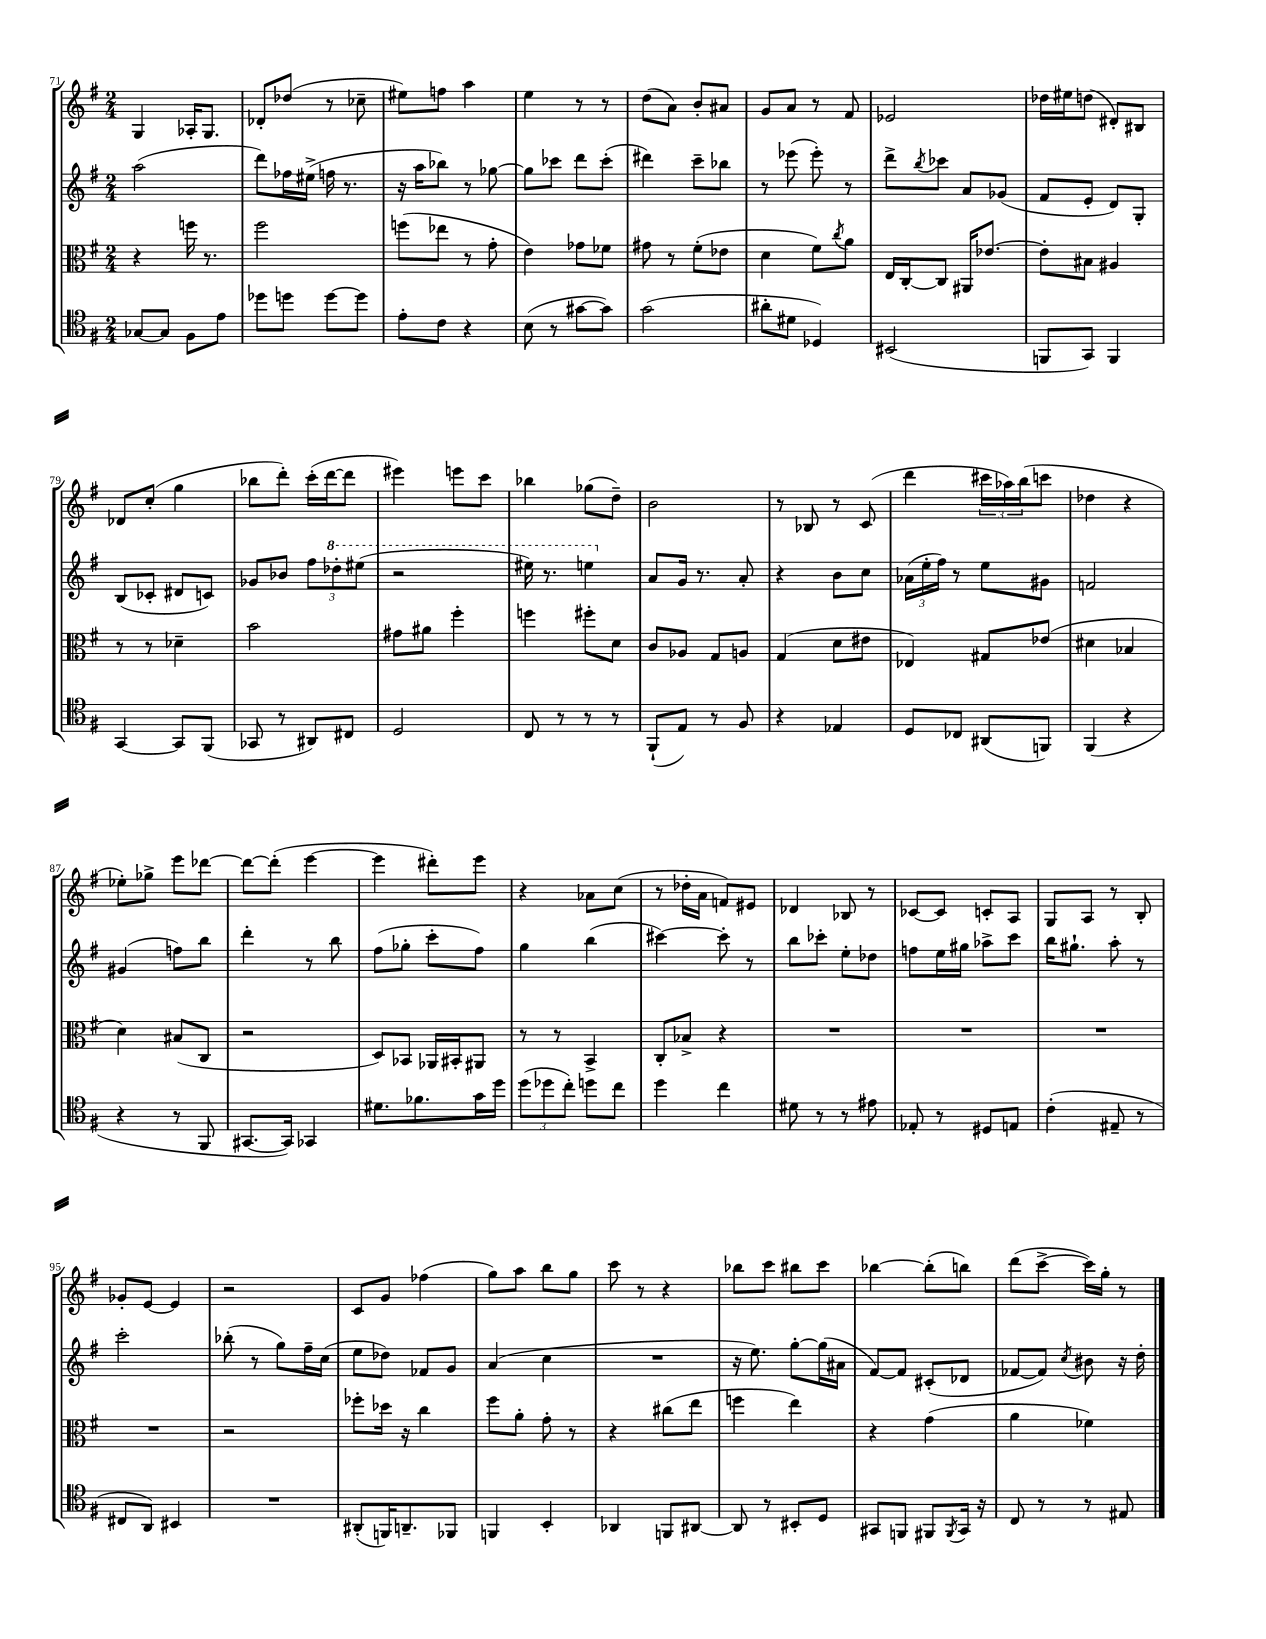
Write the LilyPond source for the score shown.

<<
\new StaffGroup <<
\new Staff = "s0" {
    \clef treble \key g \major \numericTimeSignature \time 2/4
    g4 aes16-. g8. |
    des'8-. des''8( r8 ces''8-- |
    eis''8) f''8 a''4 |
    e''4 r8 r8 |
    d''8( a'8) b'8-. ais'8 |
    g'8 a'8 r8 fis'8 |
    ees'2 |
    des''16 eis''16 d''8( dis'8-.) bis8 |
    des'8 c''8-.( g''4 |
    bes''8 d'''8-.) c'''16-.( d'''16~ d'''8 |
    eis'''4) e'''8 c'''8 |
    bes''4 ges''8( d''8--) |
    b'2 |
    r8 bes8 r8 c'8( |
    d'''4 \tuplet 3/2 { cis'''16 aes''16) b''16( } c'''8 |
    des''4 r4 |
    ees''8-.) ges''8-> e'''8 des'''8~ |
    des'''8~ des'''8-.( e'''4~ |
    e'''4 dis'''8-.) e'''8 |
    r4 aes'8 c''8( |
    r8 des''16-. a'16 f'8) eis'8 |
    des'4 bes8 r8 |
    ces'8~ ces'8 c'8-. a8 |
    g8 a8 r8 b8-. |
    ges'8-. e'8~ e'4 |
    r2 |
    c'8 g'8 fes''4( |
    g''8) a''8 b''8 g''8 |
    c'''8 r8 r4 |
    bes''8 c'''8 bis''8 c'''8 |
    bes''4~ bes''8-.( b''8) |
    d'''8( c'''8~-> c'''16) g''16-. r8 \bar "|." |
}
\new Staff = "s1" {
    \clef treble \key g \major \numericTimeSignature \time 2/4
    a''2( |
    d'''8) fes''16 eis''16->( f''16 r8. |
    r16 a''16 bes''8) r8 ges''8~ |
    ges''8 ces'''8 d'''8 ces'''8-.( |
    dis'''4) c'''8-- bes''8 |
    r8 ees'''8( ees'''8-.) r8 |
    d'''8-> \acciaccatura { b''8 } ces'''8 a'8 ges'8( |
    fis'8 e'8-. d'8) g8-. |
    b8( ces'8-. dis'8 c'8) |
    ges'8 bes'8 \tuplet 3/2 { fis''8 \ottava #1 des'''8-. eis'''8( } |
    r2 |
    eis'''16) r8. e'''4 \ottava #0 |
    a'8 g'16 r8. a'8-. |
    r4 b'8 c''8 |
    \tuplet 3/2 { aes'16( e''16-. fis''16) } r8 e''8 gis'8 |
    f'2 |
    gis'4( f''8) b''8 |
    d'''4-. r8 b''8 |
    fis''8( ges''8-. c'''8-. fis''8) |
    g''4 b''4( |
    cis'''4~) cis'''8-. r8 |
    b''8 ces'''8-. e''8-. des''8 |
    f''8 e''16 gis''16 aes''8-> c'''8 |
    b''16 gis''8.-! a''8-. r8 |
    c'''2-. |
    bes''8-.( r8 g''8) fis''16-- c''16( |
    e''8 des''8) fes'8 g'8 |
    a'4( c''4 |
    R2 |
    r16 e''8.) g''8~-. g''16( ais'16 |
    fis'8~) fis'8 cis'8-.( des'8 |
    fes'8~ fes'8) \acciaccatura { c''8 } bis'8 r16 d''16-. \bar "|." |
}
\new Staff = "s2" {
    \clef alto \key g \major \numericTimeSignature \time 2/4
    r4 f''16 r8. |
    fis''2 |
    f''8( ees''8 r8 g'8-. |
    e'4) ges'8 fes'8 |
    gis'8 r8 fis'8-.( ees'8 |
    d'4 fis'8) \acciaccatura { c''8 } a'8 |
    e16 c16~-. c8 ais,16 ees'8.~ |
    ees'8-. bis8 ais4 |
    r8 r8 des'4-- |
    b'2 |
    gis'8 ais'8 fis''4-. |
    f''4 fis''8-. d'8 |
    c'8 aes8 g8 a8 |
    g4( d'8 eis'8 |
    ees4) gis8 ees'8( |
    dis'4 bes4 |
    d'4) bis8( c8 |
    r2 |
    d8) bes,8 aes,16 bis,16-. ais,8 |
    r8 r8 b,4-> |
    c8-. bes8-> r4 |
    R2 |
    R2 |
    R2 |
    R2 |
    r2 |
    fes''8-. des''16 r16 c''4 |
    fis''8 a'8-. g'8-. r8 |
    r4 cis''8( e''8 |
    f''4 e''4) |
    r4 g'4( |
    a'4 fes'4) \bar "|." |
}
\new Staff = "s3" {
    \clef tenor \key g \major \numericTimeSignature \time 2/4
    ges8~ ges8 fis8 e'8 |
    des''8 d''8 d''8~ d''8 |
    e'8-. c'8 r4 |
    b8( r8 gis'8~ gis'8) |
    g'2( |
    ais'8-. dis'8 des4) |
    bis,2( |
    f,8 g,8) f,4 |
    g,4~ g,8 fis,8( |
    ges,8 r8 ais,8) cis8 |
    d2 |
    c8 r8 r8 r8 |
    fis,8-!( e8) r8 fis8 |
    r4 ees4 |
    d8 ces8 ais,8( f,8) |
    fis,4( r4 |
    r4 r8 fis,8 |
    gis,8.~ gis,16) ges,4 |
    dis'8. fes'8. g'16 d''16 |
    \tuplet 3/2 { d''8( des''8 c''8-.) } d''8 c''8 |
    d''4 c''4 |
    dis'8 r8 r8 eis'8 |
    ees8-. r8 dis8 e8 |
    c'4-.( eis8-- r8 |
    cis8 a,8) bis,4 |
    R2 |
    ais,8-.( f,16) a,8.-- fes,8 |
    f,4 b,4-. |
    aes,4 f,8 ais,8~ |
    ais,8 r8 bis,8-. d8 |
    gis,8 f,8 fis,8 \acciaccatura { fis,8 } gis,16 r16 |
    c8 r8 r8 eis8 \bar "|." |
}
>>
>>
\layout { \context { \Score currentBarNumber = #71 } }
